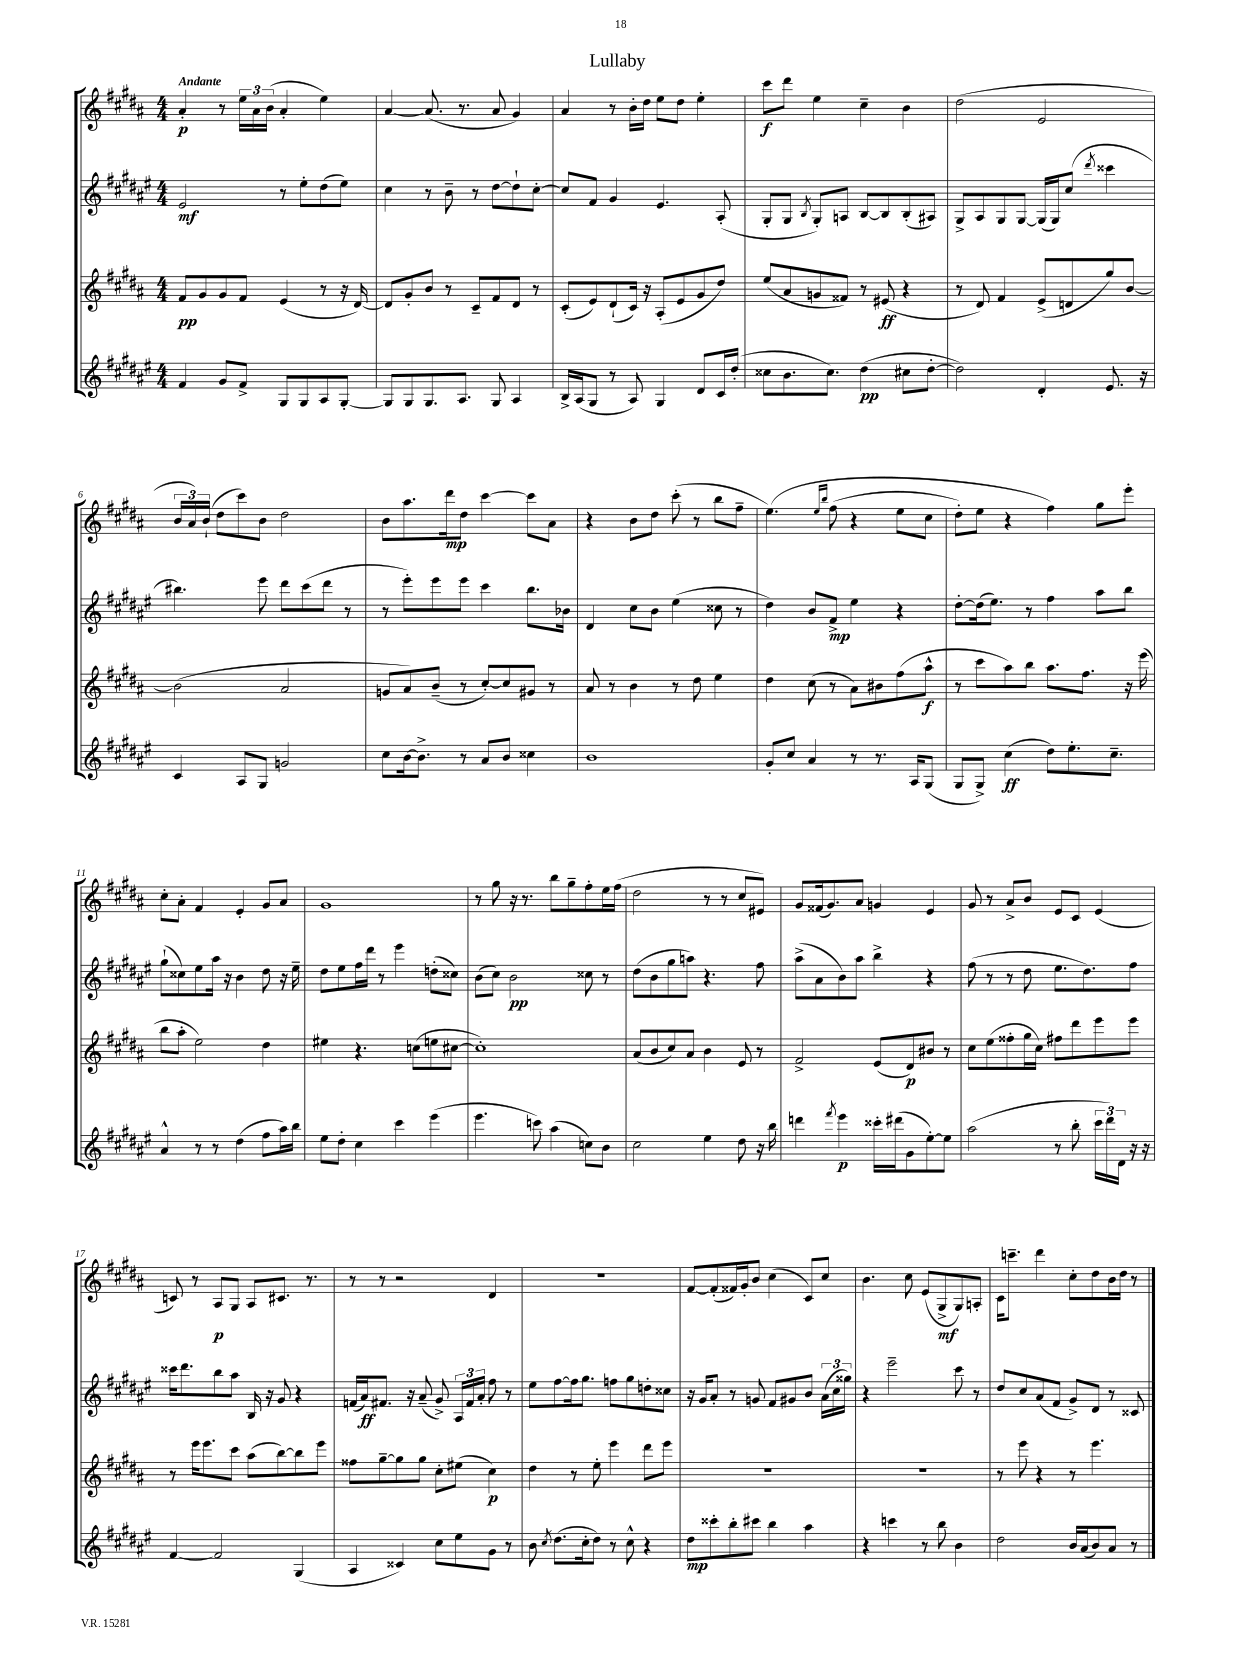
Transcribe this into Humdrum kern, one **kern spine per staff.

**kern	**dynam	**kern	**dynam	**kern	**dynam	**kern	**dynam
*part4	*part4	*part3	*part3	*part2	*part2	*part1	*part1
*staff4	*staff4	*staff3	*staff3	*staff2	*staff2	*staff1	*staff1
*clefG2	*	*clefG2	*	*clefG2	*	*clefG2	*
*k[f#c#g#d#a#e#]	*	*k[f#c#g#d#a#]	*	*k[f#c#g#d#a#e#]	*	*k[f#c#g#d#a#]	*
*M4/4	*	*M4/4	*	*M4/4	*	*M4/4	*
=1	=1	=1	=1	=1	=1	=1	=1
!	!	!	!	!	!	!LO:TX:a:B:t=Andante	!
4f#/	.	8f#/L	pp	2e#/	mf	4a#'/	p
.	.	8g#/	.	.	.	.	.
8g#/L	.	8g#/	.	.	.	8r	.
8f#^/J	.	8f#/J	.	.	.	24ee\LL	.
.	.	.	.	.	.	24a#\	.
.	.	.	.	.	.	(24b\JJ	.
8G#/L	.	(4e/	.	8r	.	4a#'/	.
8G#/	.	.	.	8ee#'\L	.	.	.
8A#/	.	8r	.	(8dd#\	.	4ee\)	.
[8G#'/J	.	16r	.	8ee#\J)	.	.	.
.	.	[16d#/)	.	.	.	.	.
=2	=2	=2	=2	=2	=2	=2	=2
8G#/L]	.	8d#/L]	.	4cc#\	.	[4a#/	.
8G#/	.	8g#'/	.	.	.	.	.
8.G#/	.	8b/J	.	8r	.	(8.a#/]	.
.	.	8r	.	8b~\	.	.	.
8.A#/J	.	.	.	.	.	8.r	.
.	.	8c#~/L	.	8r	.	.	.
8G#/	.	8f#/	.	[8dd#\L	.	8a#/	.
4A#/	.	8d#/J	.	8dd#`\]	.	4g#/)	.
.	.	8r	.	[8cc#'\J	.	.	.
=3	=3	=3	=3	=3	=3	=3	=3
16B^/LL	.	(8c#'/L	.	8cc#/L]	.	4a#/	.
(16A#/J	.	.	.	.	.	.	.
8G#/J	.	8e/)	.	8f#/J	.	.	.
8r	.	(8d#`/	.	4g#/	.	8r	.
8A#/)	.	16c#/Jk)	.	.	.	16b'\LL	.
.	.	16r	.	.	.	16dd#\JJ	.
4G#/	.	(8A#'/L	.	4.e#/	.	8ee\L	.
.	.	8e/	.	.	.	8dd#\J	.
8d#/L	.	8g#/	.	.	.	4ee'\	.
16c#/L	.	8dd#/J)	.	(8A#'/	.	.	.
(16dd#'/JJ	.	.	.	.	.	.	.
=4	=4	=4	=4	=4	=4	=4	=4
8cc##X\L	.	(8ee/L	.	8G#'/L	.	8ccc#\L	f
8.b\	.	8a#/	.	8G#/J	.	8ddd#\J	.
.	.	.	.	8qB/	.	.	.
.	.	8gn/	.	8G#'/L)	.	4ee\	.
8.cc##\J)	.	.	.	.	.	.	.
.	.	8f##X/J)	.	8An/J	.	.	.
(4dd#\	pp	8r	.	[8B/L	.	4cc#~\	.
.	.	(8e#X/	ff	8B/]	.	.	.
8cc#X\L	.	4r	.	(8B'/	.	4b\	.
[8dd#'\J	.	.	.	8A#X/J)	.	.	.
=5	=5	=5	=5	=5	=5	=5	=5
2dd#\])	.	8r	.	8G#^/L	.	(2dd#\	.
.	.	8d#/)	.	8A#/	.	.	.
.	.	4f#/	.	8G#/	.	.	.
.	.	.	.	[8G#/J	.	.	.
4d#'/	.	(8e^/L	.	(16G#/LL]	.	2e/	.
.	.	.	.	16G#/J)	.	.	.
.	.	8dn/	.	(8cc#/J	.	.	.
.	.	.	.	8qddd#/	.	.	.
8.e#/	.	8gg#/)	.	4ccc##X\	.	.	.
.	.	[8b/J	.	.	.	.	.
16r	.	.	.	.	.	.	.
!!LO:LB:g=z
=6	=6	=6	=6	=6	=6	=6	=6
4c#/	.	(2b\]	.	4.bb#X\)	.	24b/LL	.
.	.	.	.	.	.	24a#/)	.
.	.	.	.	.	.	(24b`/JJ	.
.	.	.	.	.	.	8dd#\L	.
8A#/L	.	.	.	.	.	8ccc#\)	.
8G#/J	.	.	.	8eee#\	.	8b\J	.
2gn/	.	2a#/	.	8ddd#\L	.	2dd#\	.
.	.	.	.	(8ccc#\	.	.	.
.	.	.	.	8ddd#\J	.	.	.
.	.	.	.	8r	.	.	.
=7	=7	=7	=7	=7	=7	=7	=7
8cc#\L	.	8gn/L	.	8r	.	8b\L	.
[16b\k	.	8a#/)	.	8eee#'\L)	.	8.aa#\	.
8.b^\J]	.	.	.	.	.	.	.
.	.	(8b~/J	.	8eee#\	.	.	.
.	.	.	.	.	.	16ddd#\k	mp
8r	.	8r	.	8eee#\J	.	8dd#\J	.
8a#/L	.	[8cc#'/L)	.	4ccc#\	.	[4ccc#\	.
8b/J	.	8cc#/]	.	.	.	.	.
4cc##X\	.	8g#X/J	.	8.bb\L	.	8ccc#\L]	.
.	.	8r	.	.	.	8a#\J	.
.	.	.	.	16b-X\Jk	.	.	.
=8	=8	=8	=8	=8	=8	=8	=8
1b	.	8a#/	.	4d#/	.	4r	.
.	.	8r	.	.	.	.	.
.	.	4b\	.	8cc#\L	.	8b\L	.
.	.	.	.	8b\J	.	8dd#\J	.
.	.	8r	.	(4ee#\	.	(8ccc#'\	.
.	.	8dd#\	.	.	.	8r	.
.	.	4ee\	.	8cc##X\	.	8bb\L	.
.	.	.	.	8r	.	8ff#~\J	.
=9	=9	=9	=9	=9	=9	=9	=9
8g#'/L	.	4dd#\	.	4dd#\)	.	(4.ee\)	.
8cc#/J	.	.	.	.	.	.	.
4a#/	.	(8cc#\	.	8b/L	.	.	.
.	.	.	.	.	.	16qqee/LL	.
.	.	.	.	.	.	16qqbb/JJ	.
.	.	8r	.	8f#^/J	mp	(8ff#\	.
8r	.	8a#\L)	.	4ee#\	.	4r	.
8.r	.	8b#X\	.	.	.	.	.
.	.	(8ff#\	.	4r	.	8ee\L	.
16A#/KL	.	.	.	.	.	.	.
(8G#/J	.	8aa#^^\J	f	.	.	8cc#\J	.
=10	=10	=10	=10	=10	=10	=10	=10
8G#/L	.	8r	.	[8dd#'\L	.	8dd#'\L)	.
8G#^/J)	.	8ccc#\L	.	(16dd#\k]	.	8ee\J	.
.	.	.	.	8.ee#\J)	.	.	.
(4cc#\	ff	8aa#\)	.	.	.	4r	.
.	.	8bb\J	.	8r	.	.	.
8dd#\L)	.	8.aa#\L	.	4ff#\	.	4ff#\)	.
8.ee#'\	.	.	.	.	.	.	.
.	.	8.ff#\J	.	.	.	.	.
.	.	.	.	8aa#\L	.	8gg#\L	.
8.cc#~\J	.	.	.	.	.	.	.
.	.	16r	.	8bb\J	.	8eee'\J	.
.	.	(16eee\	.	.	.	.	.
!!LO:LB:g=z
=11	=11	=11	=11	=11	=11	=11	=11
4a#^^/	.	8bb\L	.	(8gg#`\L	.	8cc#'\L	.
.	.	8aa#'\J	.	8cc##X\)	.	8a#'\J	.
8r	.	2ee\)	.	8ee#\	.	4f#/	.
8r	.	.	.	16aa#\Jk	.	.	.
.	.	.	.	16r	.	.	.
(4dd#\	.	.	.	4b\	.	4e'/	.
8ff#\L	.	4dd#\	.	8dd#\	.	8g#/L	.
16aa#\L)	.	.	.	16r	.	8a#/J	.
16bb\JJ	.	.	.	16ee#~\	.	.	.
=12	=12	=12	=12	=12	=12	=12	=12
8ee#\L	.	4ee#X\	.	8dd#\L	.	1g#	.
8dd#'\J	.	.	.	8ee#\	.	.	.
4cc#\	.	4.r	.	16ff#\L	.	.	.
.	.	.	.	16ddd#\JJ	.	.	.
.	.	.	.	8r	.	.	.
4ccc#\	.	.	.	4eee#\	.	.	.
.	.	(8ccn\L	.	.	.	.	.
(4eee#\	.	8een\	.	(8ddn'\L	.	.	.
.	.	[8cc#X\J	.	8cc##X\J)	.	.	.
=13	=13	=13	=13	=13	=13	=13	=13
4.eee#\	.	1cc#'])	.	(8b\L	.	8r	.
.	.	.	.	8cc#\J)	.	8gg#\	.
.	.	.	.	2b\	pp	16r	.
.	.	.	.	.	.	8.r	.
8cccn\)	.	.	.	.	.	.	.
(4aa#\	.	.	.	.	.	8bb\L	.
.	.	.	.	.	.	8gg#~\	.
8ccn\L)	.	.	.	8cc##X\	.	8ff#'\	.
8b\J	.	.	.	8r	.	16ee\L	.
.	.	.	.	.	.	(16ff#\JJ	.
=14	=14	=14	=14	=14	=14	=14	=14
2cc#\	.	(8a#/L	.	(8dd#\L	.	2dd#\	.
.	.	8b/	.	8b\	.	.	.
.	.	8cc#/)	.	8gg#\	.	.	.
.	.	8a#/J	.	8aan\J)	.	.	.
4ee#\	.	4b\	.	4.r	.	8r	.
.	.	.	.	.	.	8r	.
8dd#\	.	8e/	.	.	.	8cc#/L	.
16r	.	8r	.	8ff#\	.	8e#X/J)	.
16bb\	.	.	.	.	.	.	.
=15	=15	=15	=15	=15	=15	=15	=15
4dddn\	.	2f#^/	.	(8aa#^\L	.	8g#/L	.
.	.	.	.	8a#\	.	(16f##X/k	.
.	.	.	.	.	.	8.g#/)	.
8qfff#/	.	.	.	.	.	.	.
4eee#\	p	.	.	8b\)	.	.	.
.	.	.	.	8aa#\J	.	8a#/J	.
16ccc##X'\LL	.	(8e/L	.	4bb^\	.	4gn/	.
(16ddd#X\J	.	.	.	.	.	.	.
8g#\	.	8d#/)	p	.	.	.	.
[8ee#'\)	.	8b#X/J	.	4r	.	4e/	.
8ee#\J]	.	8r	.	.	.	.	.
=16	=16	=16	=16	=16	=16	=16	=16
(2aa#\	.	8cc#\L	.	(8ff#\	.	8g#/	.
.	.	(8ee\	.	8r	.	8r	.
.	.	8ff##X'\	.	8r	.	8a#^/L	.
.	.	16gg#\L	.	8dd#\	.	8b/J	.
.	.	16cc#\JJ)	.	.	.	.	.
8r	.	8ff#X\L	.	8.ee#\L	.	8e/L	.
8bb'\	.	8ddd#\	.	.	.	8c#/J	.
.	.	.	.	8.dd#\)	.	.	.
24ccc#\LL	.	8eee\	.	.	.	(4e/	.
24ddd#\)	.	.	.	.	.	.	.
24d#\JJ	.	.	.	.	.	.	.
16r	.	8eee\J	.	8ff#\J	.	.	.
16r	.	.	.	.	.	.	.
!!LO:LB:g=z
=17	=17	=17	=17	=17	=17	=17	=17
[4f#/	.	8r	.	16ccc##X\KL	.	8cn/)	.
.	.	.	.	8.ddd#\	.	.	.
.	.	16eee\KL	.	.	.	8r	.
.	.	8.eee\	.	.	.	.	.
2f#/]	.	.	.	8bb\	.	8A#/L	p
.	.	8ccc#\J	.	8aa#\J	.	8G#/J	.
.	.	(8aa#\L	.	16B/	.	8A#/L	.
.	.	.	.	16r	.	.	.
.	.	[8bb\)	.	8g#/	.	8.c#X/J	.
(4G#/	.	8bb\]	.	4r	.	.	.
.	.	.	.	.	.	8.r	.
.	.	8eee\J	.	.	.	.	.
=18	=18	=18	=18	=18	=18	=18	=18
4A#/	.	8ff##X\L	.	(16fn/LL	.	8r	.
.	.	.	.	16a#/J)	ff	.	.
.	.	[8gg#~\	.	8.f#X/J	.	8r	.
4c##X/)	.	8gg#\]	.	.	.	2r	.
.	.	.	.	16r	.	.	.
.	.	8gg#\J	.	(8a#~/	.	.	.
8cc#\L	.	8cc#'\L	.	8g#^/)	.	.	.
8ee#\	.	(8ee#X\J	.	24A#/LL	.	.	.
.	.	.	.	24f#/	.	.	.
.	.	.	.	24a#'/JJ	.	.	.
8g#\J	.	4cc#\)	p	8ff#\	.	4d#/	.
8r	.	.	.	8r	.	.	.
=19	=19	=19	=19	=19	=19	=19	=19
8b\	.	4dd#\	.	8ee#\L	.	1r	.
8qcc#/	.	.	.	.	.	.	.
(8.dd#\L	.	.	.	[8ff#\	.	.	.
.	.	8r	.	16ff#\k]	.	.	.
16cc#'\k	.	.	.	8.gg#\J	.	.	.
8dd#\J)	.	8ee'\	.	.	.	.	.
8r	.	4eee\	.	8ffn\L	.	.	.
8cc#^^\	.	.	.	8gg#\	.	.	.
4r	.	8ddd#\L	.	8ddn'\	.	.	.
.	.	8eee\J	.	8cc##X\J	.	.	.
=20	=20	=20	=20	=20	=20	=20	=20
8dd#\L	mp	1r	.	16r	.	[8f#/L	.
.	.	.	.	16g#/KL	.	.	.
8ccc##X'\	.	.	.	8a#'/J	.	(8f#'/]	.
8bb'\	.	.	.	8r	.	16f##X/L)	.
.	.	.	.	.	.	16g#'/J	.
8ccc#X\J	.	.	.	8gn/	.	8b/J	.
4bb\	.	.	.	8f#/L	.	(4cc#\	.
.	.	.	.	8g#X/	.	.	.
4aa#\	.	.	.	8b/J	.	8c#/L)	.
.	.	.	.	(24a#\LL	.	8cc#/J	.
.	.	.	.	24cc#\	.	.	.
.	.	.	.	24gg##X\JJ)	.	.	.
=21	=21	=21	=21	=21	=21	=21	=21
4r	.	1r	.	4r	.	4.b\	.
4cccn\	.	.	.	2eee#~\	.	.	.
.	.	.	.	.	.	8cc#\	.
8r	.	.	.	.	.	(8e/L	.
8bb\	.	.	.	.	.	8G#^/	mf
4b\	.	.	.	8ccc#\	.	8G#/)	.
.	.	.	.	8r	.	8An'/J	.
=22	=22	=22	=22	=22	=22	=22	=22
2dd#\	.	8r	.	8dd#/L	.	16c#\KL	.
.	.	.	.	.	.	8.cccn~\J	.
.	.	8eee\	.	8cc#/	.	.	.
.	.	4r	.	(8a#/	.	4ddd#\	.
.	.	.	.	8f#/J	.	.	.
16b/LL	.	8r	.	8g#^/L)	.	8cc#'\L	.
(16a#/J	.	.	.	.	.	.	.
8b/)	.	4.eee\	.	8d#/J	.	8dd#\	.
8a#/J	.	.	.	8r	.	16b\L	.
.	.	.	.	.	.	16dd#\JJ	.
8r	.	.	.	8c##X/	.	8r	.
==	==	==	==	==	==	==	==
*-	*-	*-	*-	*-	*-	*-	*-
